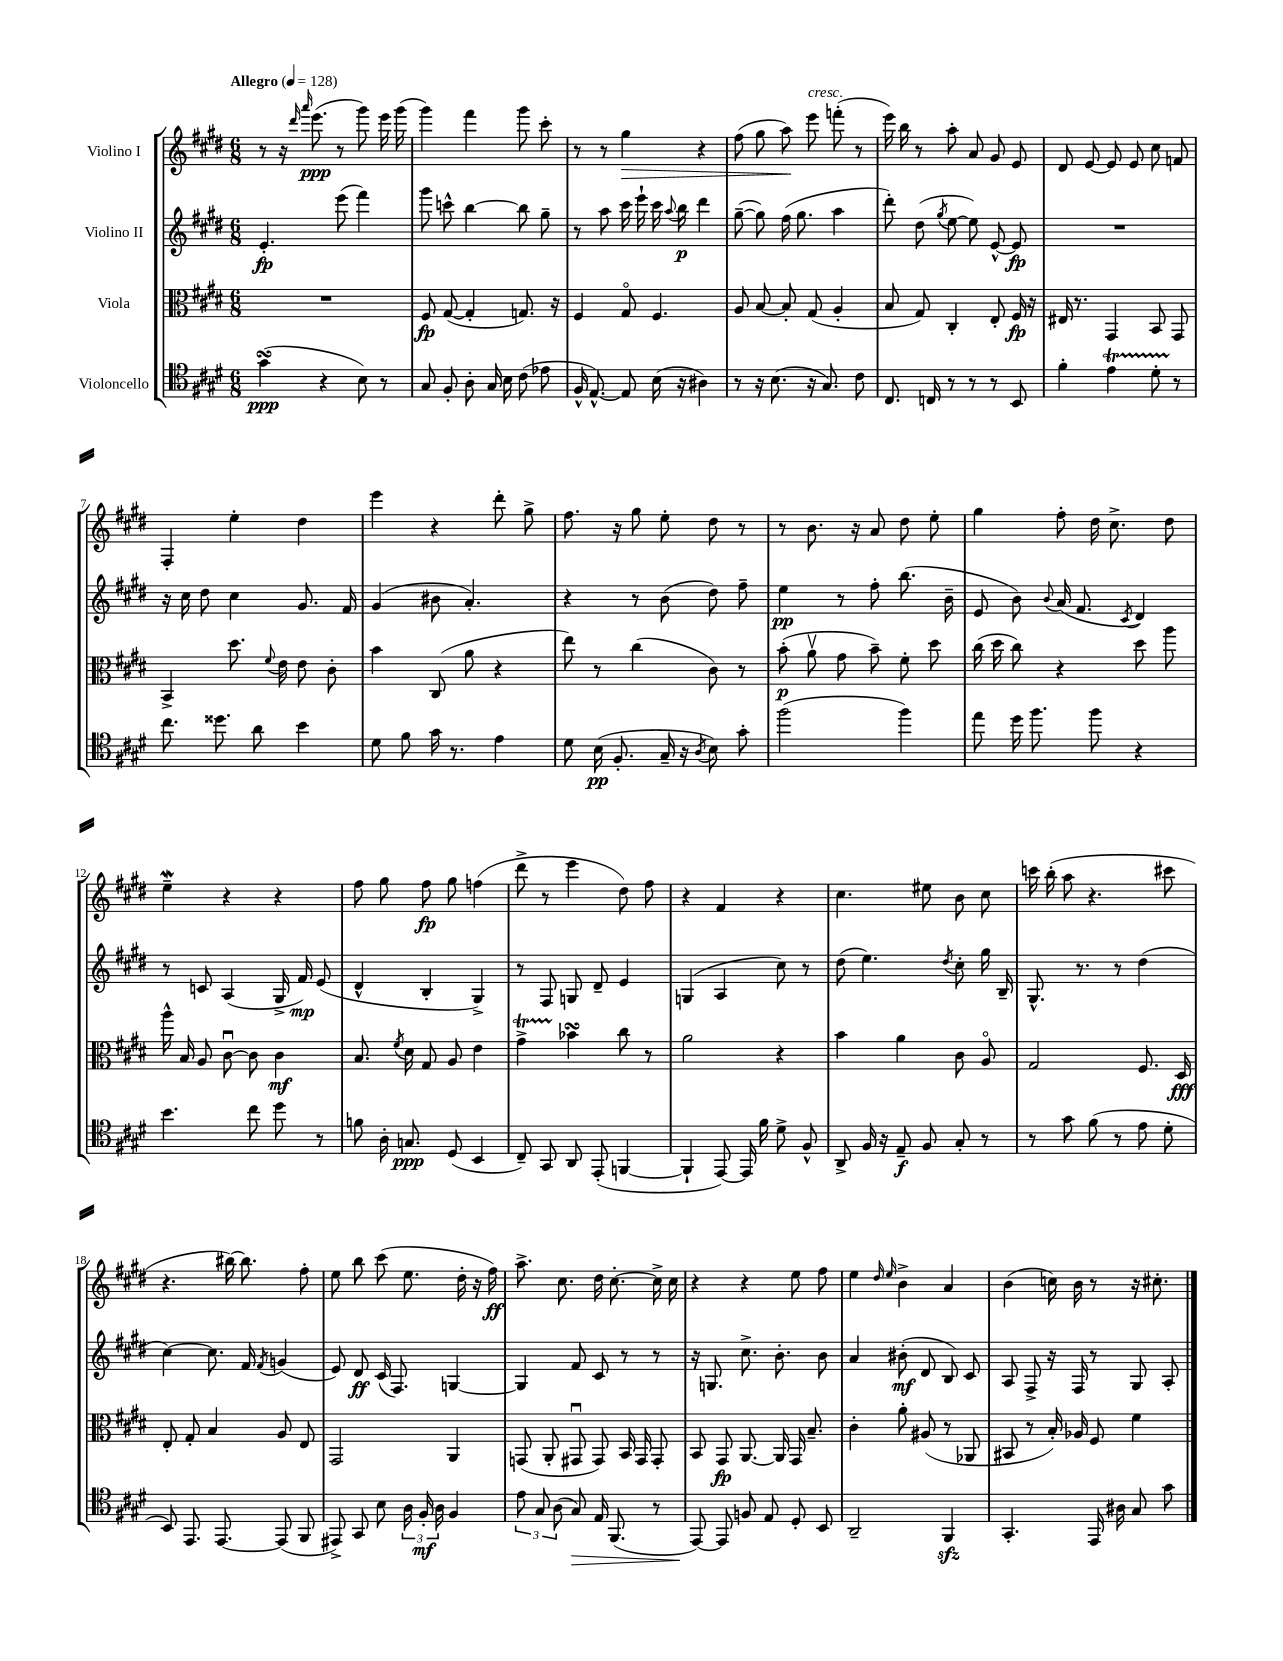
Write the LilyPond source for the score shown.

<<
\new StaffGroup <<
\new Staff = "s0" \with { instrumentName = "Violino I" } {
    \clef treble \key e \major \numericTimeSignature \time 6/8 \tempo "Allegro" 4 = 128
    \autoBeamOff r8 r16 \grace { dis'''16 a'''16 } e'''8.\ppp( r8 gis'''8) e'''16 gis'''16( |
    gis'''4) fis'''4 gis'''8 cis'''8-. |
    r8 r8 gis''4\> r4 |
    fis''8( gis''8 a''8\!) e'''8^\markup { \italic "cresc." } f'''8-.( r8 |
    e'''16) b''16 r8 a''8-. a'8 gis'8 e'8 |
    dis'8 e'8~ e'8 e'8 cis''8 f'8 |
    fis4-. e''4-. dis''4 |
    e'''4 r4 dis'''8-. gis''8-> |
    fis''8. r16 gis''8 e''8-. dis''8 r8 |
    r8 b'8. r16 a'8 dis''8 e''8-. |
    gis''4 fis''8-. dis''16 cis''8.-> dis''8 |
    e''4--\mordent r4 r4 |
    fis''8 gis''8 fis''8\fp gis''8 f''4( |
    dis'''8-> r8 e'''4 dis''8) fis''8 |
    r4 fis'4 r4 |
    cis''4. eis''8 b'8 cis''8 |
    c'''16 b''16-.( a''8 r4. cis'''8 |
    r4. bis''16~) bis''8. fis''8-. |
    e''8 b''8 cis'''8( e''8. dis''16-. r16 fis''16\ff) |
    a''8.-> cis''8. dis''16 cis''8.~-. cis''16-> cis''16 |
    r4 r4 e''8 fis''8 |
    e''4 \grace { dis''16 e''16 } b'4-> a'4 |
    b'4( c''16) b'16 r8 r16 cis''8.-. \bar "|." |
}
\new Staff = "s1" \with { instrumentName = "Violino II" } {
    \clef treble \key e \major \numericTimeSignature \time 6/8
    \autoBeamOff e'4.-.\fp e'''8( fis'''4) |
    gis'''8 c'''8-^ b''4~ b''8 gis''8-- |
    r8 a''8 cis'''16 e'''16-! cis'''16 \appoggiatura { a''8 } b''16\p dis'''4 |
    gis''8~--( gis''8) fis''16( gis''8. a''4 |
    dis'''8-.) dis''8( \acciaccatura { gis''8 } e''8~ e''8) e'8~-^ e'8\fp |
    R2. |
    r16 cis''16 dis''8 cis''4 gis'8. fis'16 |
    gis'4( bis'8 a'4.-.) |
    r4 r8 b'8( dis''8) fis''8-- |
    e''4\pp r8 fis''8-. b''8.( b'16-- |
    e'8 b'8) \appoggiatura { b'8 } a'16( fis'8. \acciaccatura { cis'8 } dis'4) |
    r8 c'8 a4( gis16-> fis'16\mp) e'8( |
    dis'4-^ b4-. gis4->) |
    r8 fis8 g8 dis'8-- e'4 |
    g4( a4 cis''8) r8 |
    dis''8( e''4.) \acciaccatura { dis''8 } cis''8-. gis''16 b16-- |
    gis8.-^ r8. r8 dis''4( |
    cis''4~) cis''8. fis'16 \acciaccatura { fis'8 } g'4( |
    e'8) dis'8\ff cis'16( fis8.) g4~ |
    g4 fis'8 cis'8 r8 r8 |
    r16 g8. cis''8.-> b'8.-. b'8 |
    a'4 bis'8-.\mf( dis'8 b8) cis'8 |
    a8 fis8-> r16 fis16 r8 gis8 a8-. \bar "|." |
}
\new Staff = "s2" \with { instrumentName = "Viola" } {
    \clef alto \key e \major \numericTimeSignature \time 6/8
    \autoBeamOff R2. |
    fis8\fp gis8~( gis4-. g8.) r16 |
    fis4 gis8\flageolet fis4. |
    a8 b8~ b8-. gis8( a4-. |
    b8 gis8) cis4-. e8-. fis16\fp r16 |
    eis16 r8. gis,4 b,8 gis,8 |
    b,4-> dis''8. \appoggiatura { fis'8 } e'16 e'8 cis'8-. |
    b'4 cis8( a'8 r4 |
    e''8) r8 cis''4( cis'8) r8 |
    b'8-.\p( a'8\upbow gis'8 b'8--) fis'8-. dis''8 |
    cis''16( dis''16 cis''8) r4 dis''8 a''8 |
    a''16-^ b16 a8 cis'8~\downbow cis'8 cis'4\mf |
    b8. \acciaccatura { fis'8 } dis'16 gis8 a8 e'4 |
    gis'4->\startTrillSpan bes'4\turn\stopTrillSpan cis''8 r8 |
    a'2 r4 |
    b'4 a'4 cis'8 a8\flageolet |
    gis2 fis8. dis16\fff |
    e8-. gis8-. b4 a8 e8 |
    gis,2 a,4 |
    g,8( a,8-. gis,8\downbow gis,8) b,16 gis,16 gis,8-. |
    b,8 gis,8\fp a,8.~ a,16 gis,16 b8.-- |
    cis'4-. a'8-. ais8( r8 aes,8 |
    bis,8 r8 b16-.) aes16 fis8 fis'4 \bar "|." |
}
\new Staff = "s3" \with { instrumentName = "Violoncello" } {
    \clef tenor \key e \major \numericTimeSignature \time 6/8
    \autoBeamOff gis'4\turn\ppp( r4 b8) r8 |
    gis8 fis8-. a8-. gis16 b16 cis'8( ees'8 |
    fis16-^ e8.~-^) e8 b16( r16 ais4) |
    r8 r16 b8.( r16 gis8.) cis'8 |
    cis8. c16 r8 r8 r8 b,8 |
    fis'4-. e'4\startTrillSpan dis'8-. r8\stopTrillSpan |
    cis''8. disis''8. a'8 b'4 |
    dis'8 fis'8 gis'16 r8. e'4 |
    dis'8 b16\pp( fis8.-. gis16-- r16 \acciaccatura { a8 } b8) gis'8-. |
    fis''2( fis''4) |
    e''8 dis''16 fis''8. fis''8 r4 |
    b'4. cis''8 dis''8 r8 |
    f'8 a16-. g8.\ppp dis8( b,4 |
    cis8--) gis,8 a,8 e,8-.( f,4~ |
    f,4-! e,8~) e,16 fis'16 dis'8-> fis8-^ |
    a,8-> fis16 r16 e8--\f fis8 gis8-. r8 |
    r8 gis'8 fis'8( r8 e'8 dis'8-. |
    b,8) e,8. e,8.~ e,8( fis,8 |
    eis,8->) gis,8 b8 \tuplet 3/2 { a16 fis16-.\mf a16 } fis4 |
    \tuplet 3/2 { e'8 gis8 a8( } gis8\>) e16 fis,8.( r8 |
    e,8~\!) e,8 f8 e8 dis8-. b,8 |
    a,2-- fis,4\sfz |
    gis,4.-. e,16 ais16 gis8 gis'8 \bar "|." |
}
>>
>>
